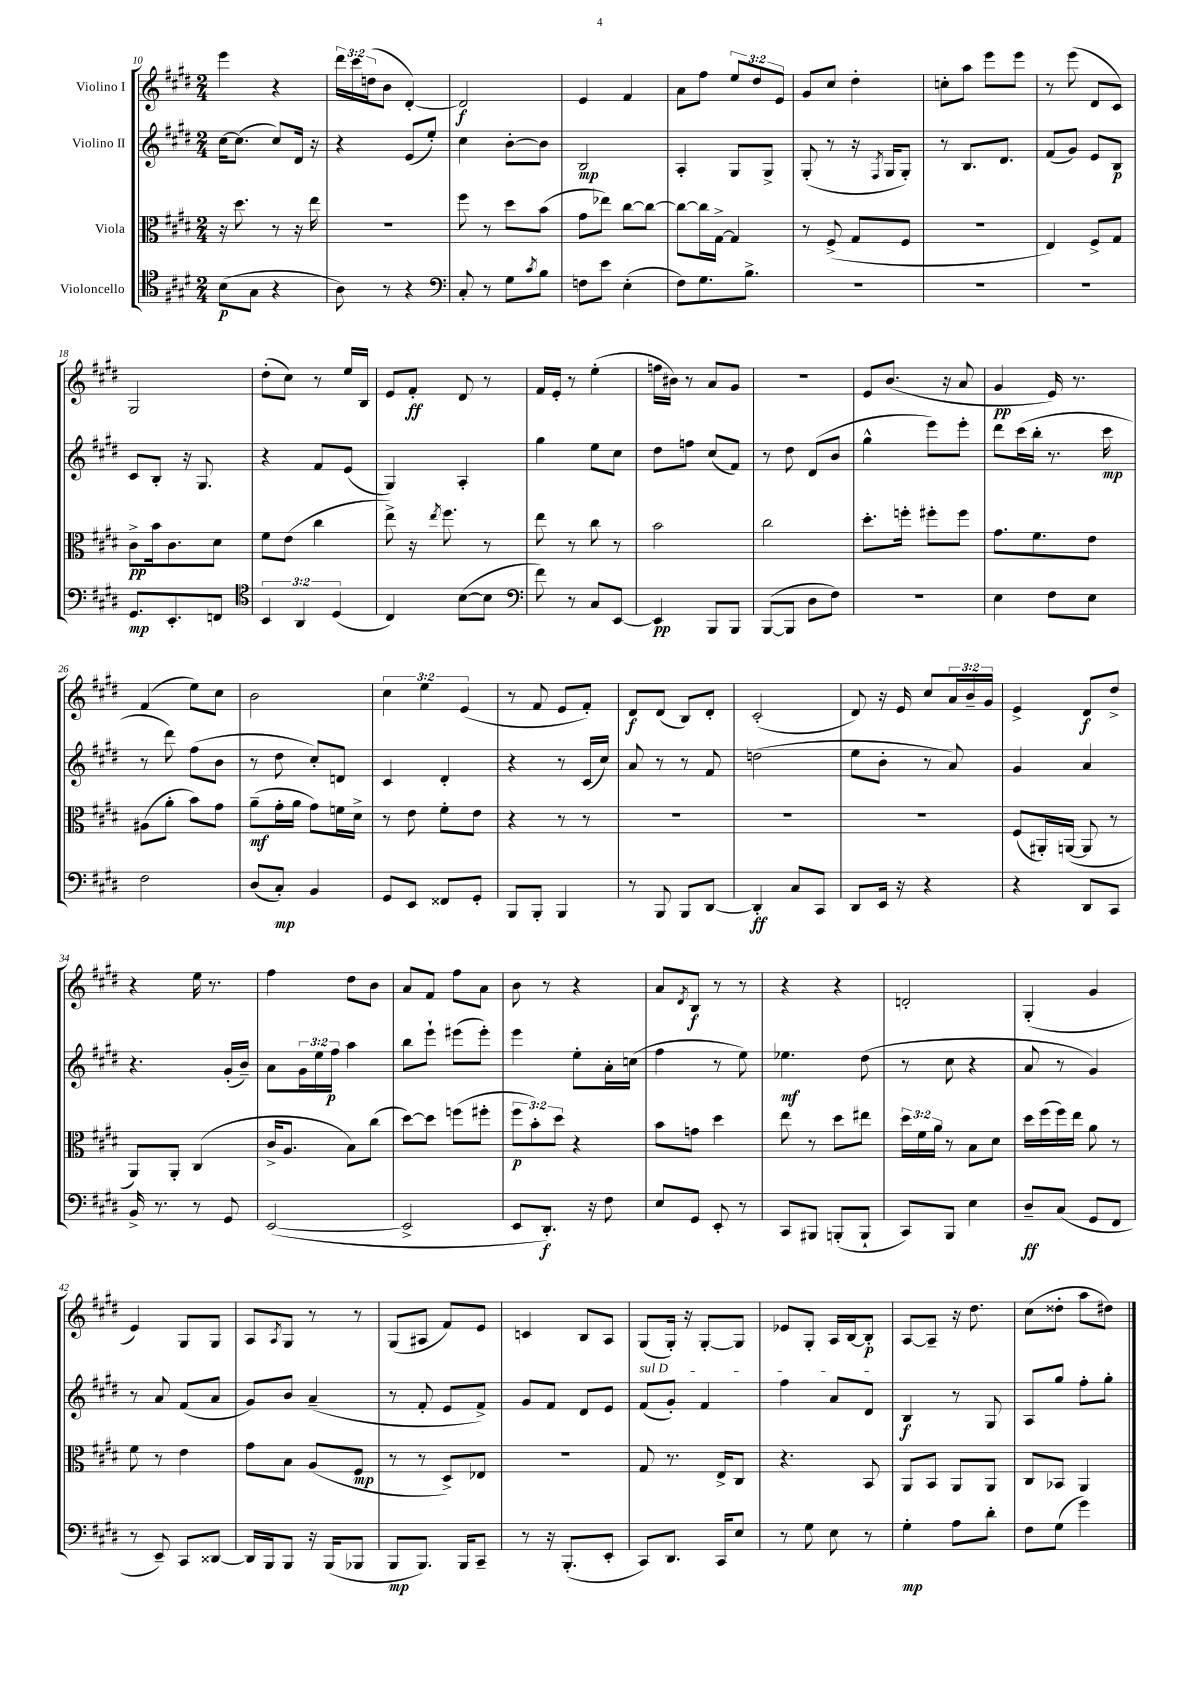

**kern	**kern	**kern	**kern
*staff4	*staff3	*staff2	*staff1
*clefC4	*clefC3	*clefG2	*clefG2
*k[f#c#g#d#]	*k[f#c#g#d#]	*k[f#c#g#d#]	*k[f#c#g#d#]
*M2/4	*M2/4	*M2/4	*M2/4
(8B\L	16r	[16cc#\LK	4eee\
.	8.dd#\	(8.cc#\]J	.
8G#\J	.	.	.
4r	8r	8cc#/L)	4r
.	16r	16d#/Jk	.
.	16ee\	16r	.
=	=	=	=
8A\)	2r	4r	24ddd#\LL
.	.	.	24ccc#\
.	.	.	(24dd\J
8r	.	.	8b\J
4r	.	(8e/L	[4d#'/)
.	.	8ee'/J)	.
=	=	=	=
*clefF4	*	*	*
8C#'/	8ff#\	4cc#\	2d#/]
8r	8r	.	.
8G#\L	8dd#\L	[8b'\L	.
8qc#/	.	.	.
8B\J	(8b\J	8b\]J	.
=	=	=	=
8F\L	8g#\L	2B/	4e/
8e\J	8ee-\J)	.	.
(4E'\	[8cc#\L	.	4f#/
.	8cc#\_J	.	.
=	=	=	=
8F#\L)	8cc#\_L	4A'/	8a\L
8.G#\	16cc#\]L	.	8ff#\J
.	[16G#^\JJ	.	.
.	4G#/]	8G#/L	12ee/L
8.B^\J	.	.	.
.	.	.	12dd#/
.	.	8G#^/J	.
.	.	.	12e/J
=	=	=	=
2r	8r	(8G#'/	8g#/L
.	(8F#^/	8r	8cc#/J
.	8G#/L	16r	4dd#'\
.	.	8qF#/	.
.	.	16G#/LK	.
.	8F#/J	8G#'/J)	.
=	=	=	=
2r	2r	8r	8cc'\L
.	.	8.B/L	8aa\J
.	.	.	8eee\L
.	.	8.d#/J	.
.	.	.	8eee\J
=	=	=	=
2r	4E/)	(8f#/L	8r
.	.	8g#/J)	(8eee\
.	8F#^/L	8e/L	8d#/L
.	8G#/J	8B/J	8c#/J)
=	=	=	=
8.GG#/L	8c#^\L	8c#/L	2G#/
.	16b\k	8B'/J	.
8.EE'/	8.c#\	.	.
.	.	16r	.
.	.	8.G#/	.
8FF/J	8d#\J	.	.
=	=	=	=
*clefC4	*	*	*
6BB/	8f#\L	4r	(8dd#'\L
.	(8e\J	.	8cc#\J)
6AA/	.	.	.
.	4cc#\	8f#/L	8r
(6D#/	.	.	.
.	.	(8e/J	16ee/LL
.	.	.	16B/JJ
=	=	=	=
4C#/)	8ee^\)	4G#/)	8e/L
.	16r	.	8f#'/J
.	8qee/	.	.
.	8.ff#\	.	.
([8B\L	.	4A'/	8d#/
8B\]J	8r	.	8r
=	=	=	=
*clefF4	*	*	*
8f#\)	8ee\	4gg#\	16f#/LL
.	.	.	16e'/JJ
8r	8r	.	8r
8C#/L	8cc#\	8ee\L	(4ee'\
[8EE/J	8r	8cc#\J	.
=	=	=	=
4EE/]	2b\	8dd#\L	16ff\LL
.	.	.	16b#\JJ)
.	.	8ff\J	8r
8BBB/L	.	(8cc#/L	8a/L
8BBB/J	.	8f#/J)	8g#/J
=	=	=	=
([8BBB/L	2cc#\	8r	2r
8BBB/]J	.	8dd#\	.
8D#\L	.	(8d#/L	.
8F#\J)	.	8b/J	.
=	=	=	=
2r	8.dd#'\L	4gg#^^\	8e/L
.	.	.	(8.b/J
.	16ff'\Jk	.	.
.	8ff#'\L	8eee\L)	.
.	.	.	16r
.	8ff#\J	8eee'\J	8a/
=	=	=	=
4E\	8.g#\L	8ddd#\L	4g#/
.	.	(16ccc#\L	.
.	8.f#\	16bb'\JJ	.
8F#\L	.	8.r	16e/)
.	.	.	8.r
8E\J	8e\J	.	.
.	.	16ccc#\	.
=	=	=	=
2F#\	(8A#\L	8r	(4f#/
.	8a'\J	8ddd#\)	.
.	8b\L)	(8ff#\L	8ee\L)
.	8g#\J	8b\J	8cc#\J
=	=	=	=
(8D#/L	(8a~\L	8r	2b\
8C#'/J)	16g#'\L	8dd#\	.
.	16a\JJ	.	.
4BB/	8g#\L)	8cc#'/L)	.
.	16f\L	8d/J	.
.	16d#^\JJ	.	.
=	=	=	=
8GG#/L	8r	4c#/	6cc#\
8EE/J	8e\	.	.
.	.	.	6ee\
8FF##/L	8f#'\L	4d#'/	.
.	.	.	(6e/
8GG#'/J	8e\J	.	.
=	=	=	=
8BBB/L	4r	4r	8r
8BBB'/J	.	.	8f#/
4BBB/	8r	8r	8e/L
.	8r	(16c#/LL	8f#'/J)
.	.	16cc#/JJ)	.
=	=	=	=
8r	2r	8a/	8d#/L
8BBB/	.	8r	(8d#/J
8BBB/L	.	8r	8B/L)
[8DD#/J	.	8f#/	8d#'/J
=	=	=	=
4DD#'/]	2r	(2dd\	(2c#'/
8C#/L	.	.	.
8CC#/J	.	.	.
=	=	=	=
8DD#/L	2r	8ee\L	8d#/)
16EE/Jk	.	8b'\J	16r
16r	.	.	16e/
4r	.	8r	8cc#/L
.	.	8a/)	24a/L
.	.	.	24b~/
.	.	.	24g#/JJ
=	=	=	=
4r	(8F#/L	4g#/	4e^/
.	16AA#'/L)	.	.
.	([16AA/JJ	.	.
8DD#/L	8AA/]	4a/	8d#/L
8CC#/J	8r	.	8dd#^/J
=	=	=	=
16BB^/	8AA/L)	4.r	4r
8.r	.	.	.
.	8AA'/J	.	.
8r	(4C#/	.	16ee\
.	.	.	8.r
8GG#/	.	(16g#'/LL	.
.	.	16b~/JJ)	.
=	=	=	=
([2EE/	16c#^/LK	8a\L	4ff#\
.	8.A/J	.	.
.	.	24g#\L	.
.	.	24ee\	.
.	.	24ff#\JJ	.
.	8B\L)	4aa\	8dd#\L
.	(8cc#\J	.	8b\J
=	=	=	=
2EE^/]	[8dd#\L)	8bb\L	8a/L
.	8dd#\]J	8eee`\J	8f#/J
.	(8ff\L	(8eee#\L	8ff#\L
.	8ff#'\J	8eee#'\J)	8a\J
=	=	=	=
8EE/L	12ff#\L	4eee\	8b\
.	12b'\)	.	.
8.DD#'/J)	.	.	8r
.	12dd#\J	.	.
.	4r	8ee'\L	4r
16r	.	.	.
8F#\	.	16a'\L	.
.	.	(16cc\JJ	.
=	=	=	=
8E/L	8b\L	4ff#\	8a/L
.	.	.	8qd#/
8GG#/J	8g\J	.	8B/J
8EE'/	4dd#\	8r	8r
8r	.	8ee\)	8r
=	=	=	=
8CC#/L	8ee\	4.ee-\	4r
8BBB#/J	8r	.	.
(8BBB'/L	8dd#\L	.	4r
8BBB`/J	8ee#\J	(8dd#\	.
=	=	=	=
8CC#/L)	24dd#\LL	8r	2d'/
.	24f#\	.	.
.	24a\JJ	.	.
8BBB/J	8r	8cc#\	.
4E\	8B\L	4r	.
.	8d#\J	.	.
=	=	=	=
8D#~/L	16dd#\LL	8a/	(4G#'/
.	(16ff#\	.	.
(8C#/J	16ff#\)	8r	.
.	16ee\JJ	.	.
8GG#/L	8a\	4g#/)	4g#/
8FF#/J	8r	.	.
=	=	=	=
8r	8f#\	8r	4e/)
8EE~/)	8r	8a/	.
8CC#/L	4e\	(8f#/L	8G#/L
[8DD##/J	.	8a/J	8G#/J
=	=	=	=
16DD##/]LL	8g#\L	8g#/L)	8A/L
16BBB/J	.	.	.
.	.	.	8qA/
8BBB/J	8B\J	8b/J	8G#/J
16r	(8A/L	(4a~/	8r
(16BBB/LK	.	.	.
8BBB-/J	8F#/J	.	8r
=	=	=	=
8BBB/L	8r	8r	(8G#/L
8.BBB/J)	8r	8f#'/	8A#/J
.	8D#^/L)	8e/L	8f#/L)
16BBB/LK	.	.	.
8CC#~/J	8E-/J	8f#^/J)	8e/J
=	=	=	=
8r	2r	8g#/L	4c/
16r	.	8f#/J	.
(8.BBB'/L	.	.	.
.	.	8d#/L	8B/L
8EE'/J	.	8e/J	8A/J
=	=	=	=
8CC#/L)	8G#/	(8f#/L	(8G#/L
8.DD#/J	8.r	8g#'/J)	16G#'/Jk)
.	.	.	16r
.	.	4f#/	[8G#'/L
16CC#/LK	16E^/LK	.	.
8E/J	8C#/J	.	8G#/]J
=	=	=	=
8r	4.r	4ff#\	8e-/L
8G#\	.	.	8G#'/J
8E\	.	8a/L	16A/LL
.	.	.	[16B/J
8r	8BB/	8d#/J	8B'/]J
=	=	=	=
4G#'\	8AA/L	4B/	[8A/L
.	8BB/J	.	8A~/]J
8A\L	8AA/L	8r	16r
.	.	.	8.dd#\
8d#'\J	8AA/J	8G#/	.
=	=	=	=
8F#\L	8C#/L	8A/L	(8cc#\L
(8G#\J	8BB-/J	8gg#/J	8dd##'\J
4g#\)	4AA/	8ff#'\L	8aa\L
.	.	8gg#'\J	8dd#\J)
==	==	==	==
*-	*-	*-	*-
